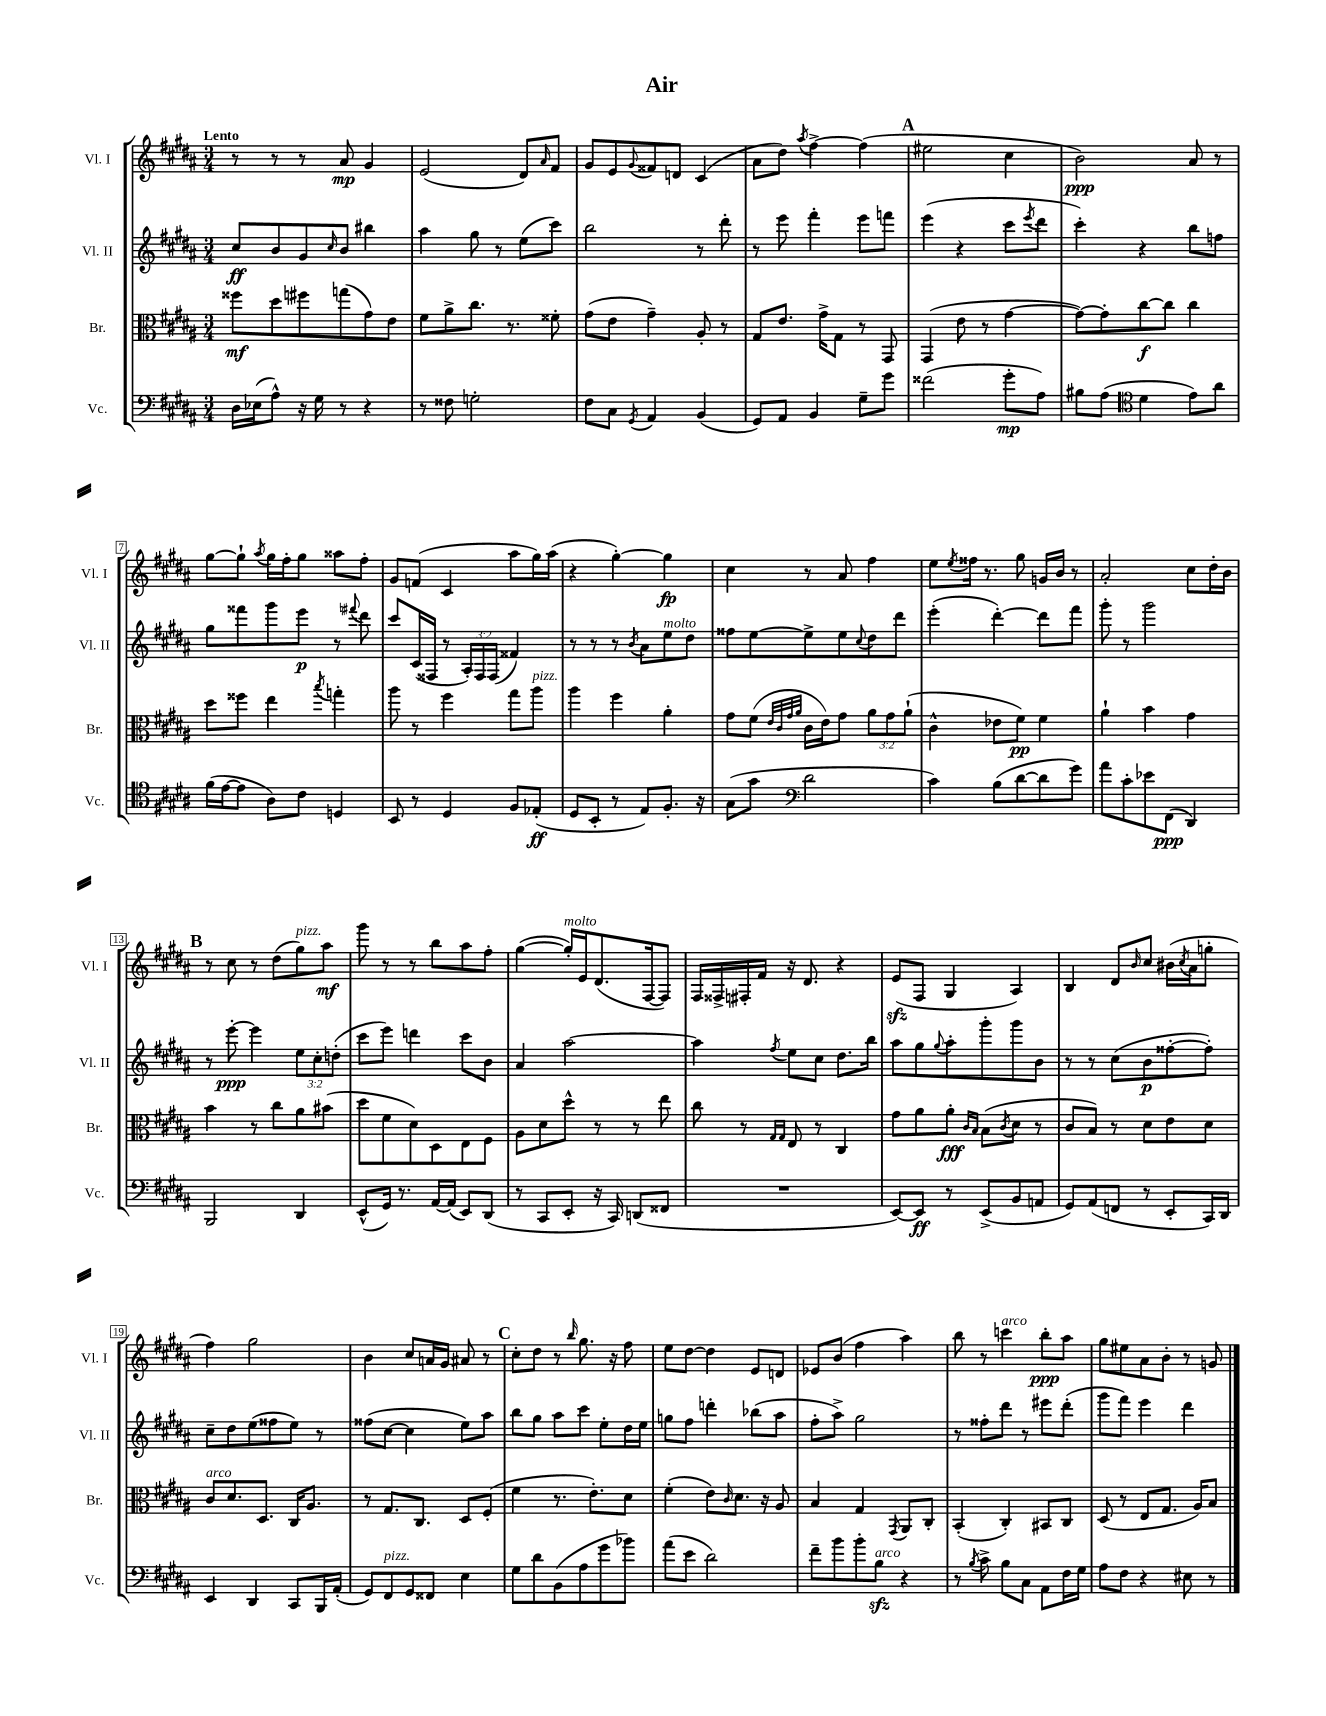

**kern	**kern	**kern	**kern
*staff4	*staff3	*staff2	*staff1
*clefF4	*clefC3	*clefG2	*clefG2
*k[f#c#g#d#a#]	*k[f#c#g#d#a#]	*k[f#c#g#d#a#]	*k[f#c#g#d#a#]
*M3/4	*M3/4	*M3/4	*M3/4
16D#	8ff##	8cc#	8r
(16E-	.	.	.
8A#^^)	8dd#	8b	8r
16r	8ff#	8g#	8r
16G#	.	.	.
.	.	16qqcc#	.
8r	(8gg	8b	8a#
4r	8g#)	4bb#	4g#
.	8e	.	.
=	=	=	=
8r	8f#	4aa#	(2e
8F##	8a#^	.	.
2G'	8.cc#	8gg#	.
.	.	8r	.
.	8.r	.	.
.	.	(8ee	8d#)
.	.	.	16qqa#
.	8f##'	8ccc#)	8f#
=	=	=	=
8F#	(8g#	2bb	8g#
8C#	8e	.	8e
8qGG#	.	.	8qqg#
4AA#	4g#~)	.	8f##
.	.	.	8d
(4BB	8A#'	8r	(4c#
.	8r	8ddd#'	.
=	=	=	=
8GG#)	8G#	8r	8a#
8AA#	8.e	8eee	8dd#)
.	.	.	8qaa#
4BB	.	4fff#'	[4ff#^
.	16g#^	.	.
.	8G#	.	.
8G#~	8r	8eee	(4ff#]
8g#	8GG#	8fff	.
=	=	=	=
(2f##	(4GG#	(4eee	2ee#
.	8e	4r	.
.	8r	.	.
8g#'	[4g#	8ccc#	4cc#
.	.	8qeee	.
8A#)	.	8ddd#	.
=	=	=	=
8B#	8g#_)	4ccc#')	2b)
(8A#	8g#']	.	.
*clefC4	*	*	*
4d#	[8cc#	4r	.
.	8cc#]	.	.
8e)	4cc#	8bb	8a#
8a#	.	8ff	8r
=	=	=	=
(16f#	8dd#	8gg#	[8gg#
[16e	.	.	.
8e]	8ff##	8fff##	8gg#`]
.	.	.	8qaa#
8A#)	4ee	8ggg#	16gg#
.	.	.	16ff#'
8c#	.	8eee	8gg#
.	8qbb	.	.
4D	4gg'	8r	8aa##
.	.	8qqfff#	.
.	.	8ddd#	8ff#'
=	=	=	=
8BB	8aa#	8ccc#	8g#
8r	8r	(16c#	(8f
.	.	16F##	.
4D#	4ff#	8r	4c#
.	.	24A#')	.
.	.	24F##	.
.	.	(24F##	.
8F#	8gg#	4f##)	8aa#
(8E-'	8aa#	.	16gg#)
.	.	.	(16aa#
=	=	=	=
8D#	4aa#	8r	4r
8BB'	.	8r	.
8r	4ff#	8r	[4gg#')
.	.	8qb	.
8E)	.	8a#	.
8.F#'	4a#'	8ee	4gg#]
.	.	8dd#	.
16r	.	.	.
=	=	=	=
(8G#	8g#	8ff##	4cc#
8g#	(8f#	[8ee	.
*clefF4	*	*	*
.	32qqe	.	.
.	32qqc#	.	.
.	32qqg#	.	.
.	32qqa#	.	.
2d#	16c#	8ee^]	8r
.	16e)	.	.
.	8g#	8ee	8a#
.	.	8qqcc#	.
.	12a#	8dd#	4ff#
.	12g#	.	.
.	.	8ddd#	.
.	(12a#`	.	.
=	=	=	=
4c#)	4c#^^	(4eee'	8ee
.	.	.	8qee
.	.	.	16ff##
.	.	.	8.r
(8B	8e-	[4ddd#')	.
[8d#	8f#)	.	8gg#
8d#]	4f#	8ddd#]	16g
.	.	.	16b
8g#)	.	8fff#	8r
=	=	=	=
8a#	4a#`	8ggg#'	2a#'
8c#'	.	8r	.
8e-	4b	2ggg#	.
(8FF#	.	.	.
4DD#)	4g#	.	8cc#
.	.	.	16dd#'
.	.	.	16b
=	=	=	=
2BBB	4b	8r	8r
.	.	[8eee'	8cc#
.	8r	4eee]	8r
.	8cc#	.	(8dd#
4DD#	8a#	12ee	8gg#)
.	.	12cc#'	.
.	(8b#	.	8aa#
.	.	(12dd'	.
=	=	=	=
(8EE^^	8dd#	8ccc#	8ggg#
16GG#)	8f#	8eee)	8r
8.r	.	.	.
.	8d#)	4ddd	8r
[16AA#	8D#	.	8bb
(16AA#]	.	.	.
8EE)	8E	8ccc#	8aa#
(8DD#	8F#	8b	8ff#'
=	=	=	=
8r	8A#	4a#	([4gg#
8CC#	8d#	.	.
8EE'	8dd#^^	[2aa#	16gg#'])
.	.	.	16e
16r	8r	.	(8.d#
16CC#)	.	.	.
(8DD	8r	.	.
.	.	.	[16F#
8FF##	8ee	.	8F#])
=	=	=	=
2.r	8cc#	4aa#]	16F#
.	.	.	16F##^
.	8r	.	16F#'
.	.	.	16f#
.	16qqG#	.	.
.	16qqG#	8qff#	.
.	8E	8ee	16r
.	.	.	8.d#
.	8r	8cc#	.
.	4C#	8.dd#	4r
.	.	16bb	.
=	=	=	=
[8EE)	8g#	8aa#	(8e
8EE]	8a#	8gg#	8F#
.	.	8qqgg#	.
8r	8a#'	8aa#'	4G#
.	16qqc#	.	.
.	16qqB	.	.
(8EE^	(8B	8ggg#'	.
.	8qc#	.	.
8BB	8d#	8ggg#	4A#)
8AA	8r	8b	.
=	=	=	=
8GG#)	8c#	8r	4B
(8AA#	8B)	8r	.
8FF	8r	(8cc#	8d#
.	.	.	16qqb
8r	8d#	8b	8cc#
8EE'	8e	[8ff##'	(16b#
.	.	.	8qcc#
.	.	.	16a#
16CC#)	8d#	8ff##'])	8gg'
16DD#	.	.	.
=	=	=	=
4EE	8c#	8cc#~	4ff#)
.	8.d#	8dd#	.
4DD#	.	(8ee	2gg#
.	8.D#	.	.
.	.	8ff##	.
8CC#	16C#	8ee)	.
.	8.A#	.	.
16BBB	.	8r	.
(16AA#'	.	.	.
=	=	=	=
8GG#)	8r	(8ff##	4b
8FF#	8.G#	[8cc#	.
8GG#	.	4cc#]	8cc#
.	8.C#	.	.
8FF##	.	.	16a
.	.	.	16g#
4E	8D#	8ee)	8a#
.	(8F#'	8aa#	8r
=	=	=	=
8G#	4f#	8bb	8cc#'
8d#	.	8gg#	8dd#
(8BB	8.r	8aa#	8r
.	.	.	16qqbb
8A#	.	8ccc#	8.gg#
.	8.e')	.	.
8g#	.	8ee'	.
.	.	.	16r
8b-)	8d#	16dd#	8ff#
.	.	16ee	.
=	=	=	=
(8a#	(4f#'	8gg	8ee
8e	.	8ff#	[8dd#
2d#)	8e)	4ddd'	4dd#]
.	16qqc#	.	.
.	8.d#	.	.
.	.	(8bb-	8e
.	16r	.	.
.	8A#	8aa#	8d
=	=	=	=
8f#~	4B	8ff#'	8e-
8b	.	8aa#^)	(8b
8b'	4G#	2gg#	4ff#
8B	.	.	.
.	8qGG#	.	.
4r	8AA#	.	4aa#)
.	8C#'	.	.
=	=	=	=
8r	(4BB'	8r	8bb
8qB	.	.	.
8c#^	.	8ff##'	8r
8B	4C#')	8ddd#	4ccc
8C#	.	8r	.
8AA#	8BB#	8eee#	8bb'
16F#	8C#	(8ddd#'	8aa#
16G#	.	.	.
=	=	=	=
8A#	(8D#	8ggg#	8gg#
8F#	8r	8fff#)	8ee#
4r	8E	4eee	8a#
.	8.G#	.	8b'
8E#	.	4ddd#	8r
.	16A#)	.	.
8r	8B	.	8g
==	==	==	==
*-	*-	*-	*-
